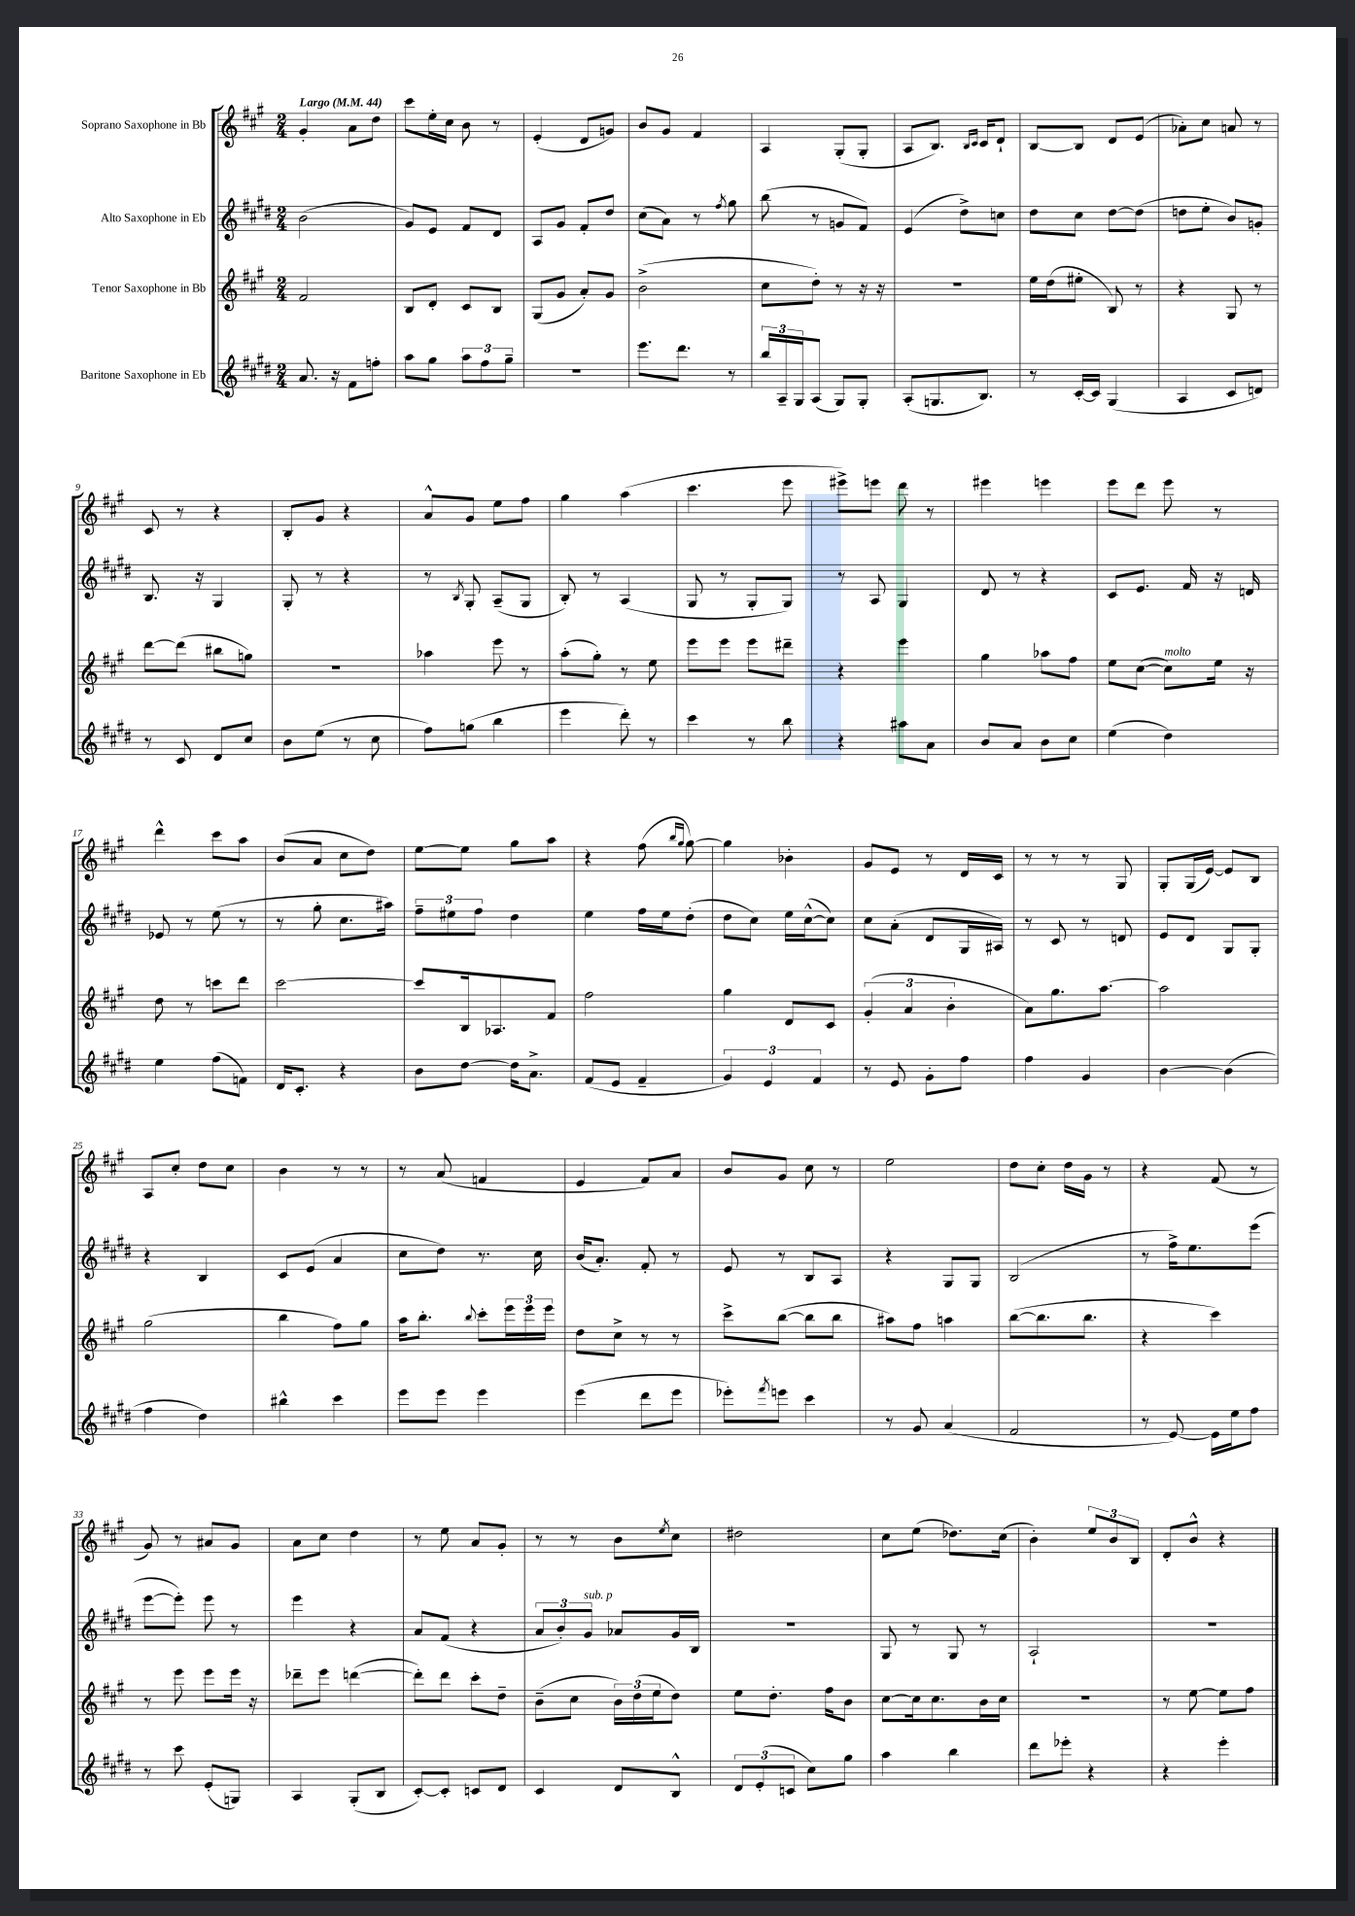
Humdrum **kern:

**kern	**kern	**kern	**kern
*staff4	*staff3	*staff2	*staff1
*clefG2	*clefG2	*clefG2	*clefG2
*k[f#c#g#d#]	*k[f#c#g#]	*k[f#c#g#d#]	*k[f#c#g#]
*M2/4	*M2/4	*M2/4	*M2/4
*MM44	*MM44	*MM44	*MM44
8.a	2f#	(2b	4g#'
16r	.	.	.
8f#	.	.	8a
8ff'	.	.	8dd
=	=	=	=
8aa	8B	8g#)	8ccc#
8gg#	8d'	8e	16ee'
.	.	.	16cc#
12aa	8c#	8f#	8b
12ff#	.	.	.
.	8B	8d#	8r
12gg#~	.	.	.
=	=	=	=
2r	(8G#	8A	(4e'
.	8g#	8g#	.
.	8a')	8f#'	8d
.	8g#	8dd#	8g)
=	=	=	=
8.eee	(2b^	(8cc#	8b
.	.	8a)	8g#
8.ddd#	.	.	.
.	.	8r	4f#
.	.	8qff#	.
8r	.	8gg#	.
=	=	=	=
24bb	8cc#	(8bb	4A
24A~	.	.	.
24G#	.	.	.
(8A	8dd')	8r	.
8G#)	8r	8g	(8G#'
8G#'	16r	8f#)	8G#'
.	16r	.	.
=	=	=	=
(8A'	2r	(4e	8A
8.G	.	.	8.B)
.	.	8dd#^)	.
.	.	.	16qqB
.	.	.	16qqc#
8.B)	.	.	16c#
.	.	8cc	8d`
=	=	=	=
8r	16ee	8dd#	[8B
.	(16dd	.	.
[16c#'	8ee#'	8cc#	8B]
16c#]	.	.	.
(4G#	8B)	[8dd#	8d
.	8r	(8dd#]	(8e
=	=	=	=
4A	4r	8dd	8a-')
.	.	8ee'	8cc#
8c#	8G#	8b)	8a
8d)	8r	8g'	8r
=	=	=	=
8r	[8ddd	8.B	8c#
8c#	(8ddd]	.	8r
.	.	16r	.
8d#	8bb#	4G#	4r
8cc#	8gg)	.	.
=	=	=	=
8b	2r	8G#'	8B'
(8ee	.	8r	8g#
8r	.	4r	4r
8cc#	.	.	.
=	=	=	=
8ff#)	4aa-	8r	8a^^
.	.	8qB	.
(8gg	.	8G#'	8g#
4bb	8eee	(8A~	8ee
.	8r	8G#	8ff#
=	=	=	=
4eee	(8aa'	8B')	4gg#
.	8gg#')	8r	.
8ddd#')	8r	(4A	(4aa
8r	8ee	.	.
=	=	=	=
4ccc#	8eee	8G#	4.ccc#
.	8eee	8r	.
8r	8eee	8G#'	.
8bb	8ddd#~	8G#)	8eee
=	=	=	=
4r	4r	8r	8eee#^)
.	.	8A	8eee
8aa#	4eee	4G#	8ddd
8a	.	.	8r
=	=	=	=
8b	4gg#	8d#	4eee#
8a	.	8r	.
8b	8aa-	4r	4eee
8cc#	8ff#	.	.
=	=	=	=
(4ee	8ee	8c#	8eee
.	([8cc#	8.e	8ddd
4dd#)	8cc#])	.	8eee
.	.	16f#	.
.	16ee	16r	8r
.	16r	16d	.
=	=	=	=
4ee	8dd	8e-	4ddd^^
.	8r	8r	.
(8ff#	8ccc	(8ee	8ccc#
8f)	8ddd	8r	8aa
=	=	=	=
16d#	[2ccc#	8r	(8b
8.c#'	.	.	.
.	.	8gg#'	8a
4r	.	8.cc#	8cc#
.	.	.	8dd)
.	.	16aa#)	.
=	=	=	=
8b	8ccc#]	12ff#~	[8ee
.	.	12ee#	.
[8dd#	16B	.	8ee]
.	.	12ff#	.
.	8.A-	.	.
16dd#]	.	4dd#	8gg#
8.a^	.	.	.
.	8f#	.	8aa
=	=	=	=
(8f#	2ff#	4ee	4r
8e	.	.	.
4f#~	.	16ff#	(8ff#
.	.	16ee	.
.	.	.	16qqbb
.	.	.	16qqgg#
.	.	(8dd#'	[8gg#)
=	=	=	=
6g#)	4gg#	8dd#	4gg#]
.	.	8cc#)	.
6e	.	.	.
.	8d	16ee	4b-'
.	.	([16cc#^^	.
6f#	.	.	.
.	8c#	8cc#])	.
=	=	=	=
8r	(6g#'	8cc#	8g#
8e	.	(8a'	8e
.	6a	.	.
8g#'	.	8d#	8r
.	6b'	.	.
8ff#	.	16G#	16d
.	.	16A#)	16c#
=	=	=	=
4ff#	8a)	8r	8r
.	8.gg#	8c#	8r
4g#	.	8r	8r
.	[8.aa	.	.
.	.	8d	8G#
=	=	=	=
[4b	2aa]	8e	8G#'
.	.	8d#	(16G#
.	.	.	[16e)
(4b]	.	8G#	8e]
.	.	8G#'	8B
=	=	=	=
4ff#	(2gg#	4r	8A
.	.	.	8cc#'
4dd#)	.	4B	8dd
.	.	.	8cc#
=	=	=	=
4bb#^^	4bb	8c#	4b
.	.	(8e	.
4ccc#	8ff#)	4a	8r
.	8gg#	.	8r
=	=	=	=
8eee	16aa	8cc#	8r
.	8.bb'	.	.
8eee	.	8dd#)	(8a
.	8qqbb	.	.
4eee	8ccc#'	8.r	4f
.	24eee	.	.
.	24eee	.	.
.	.	16cc#	.
.	24eee	.	.
=	=	=	=
(4eee	8dd	(16b	4e
.	.	8.a')	.
.	8cc#^	.	.
8ddd#	8r	8f#'	8f#)
8eee	8r	8r	8a
=	=	=	=
8eee-')	8ccc#^	8e	8b
8qfff#	.	.	.
8eee	([8bb	8r	8g#
4ccc#	8bb]	8B	8cc#
.	8bb	8A	8r
=	=	=	=
8r	8aa#)	4r	2ee
8g#	8ff#	.	.
(4a	4aa	8G#	.
.	.	8G#	.
=	=	=	=
2f#	([8bb	(2B	8dd
.	8.bb]	.	8cc#'
.	.	.	16dd
.	8.bb	.	16g#
.	.	.	8r
=	=	=	=
8r	4r	8r	4r
[8e)	.	16ff#^)	.
.	.	8.ee	.
16e]	4ccc#)	.	(8f#
16ee	.	.	.
8ff#	.	(8eee	8r
=	=	=	=
8r	8r	[8eee	8g#)
8ccc#	8eee	8eee'])	8r
(8e'	8eee	8eee	8a#
8G)	16eee	8r	8g#
.	16r	.	.
=	=	=	=
4A	8ddd-~	4eee	8a
.	8eee	.	8cc#
(8G#'	([4ddd	4r	4dd
8B	.	.	.
=	=	=	=
[8c#')	8ddd'])	8a	8r
8c#']	8ddd	(8f#	8ee
8c	8ccc#'	4r	8a
8d#	8dd~	.	8g#'
=	=	=	=
4c#	(8b~	12a	8r
.	.	12b')	.
.	8cc#	.	8r
.	.	12g#	.
8d#	24b)	8a-	8b
.	(24dd	.	.
.	24ee	.	.
.	.	.	8qee
8B^^	8dd)	16g#	8cc#
.	.	16B	.
=	=	=	=
12d#	8ee	2r	2dd#
(12e'	.	.	.
.	8.dd'	.	.
12c	.	.	.
8cc#)	.	.	.
.	16ff#	.	.
8gg#	8b	.	.
=	=	=	=
4aa	[8cc#	8G#	8cc#
.	16cc#]	8r	(8ee
.	8.cc#	.	.
4bb	.	8G#	8.dd-)
.	16b	8r	.
.	16cc#	.	(16cc#
=	=	=	=
8ddd#	2r	2A`	4b')
8eee-'	.	.	.
4r	.	.	12ee
.	.	.	12b
.	.	.	12B
=	=	=	=
4r	8r	2r	8d'
.	[8ee	.	8b^^
4eee'	8ee]	.	4r
.	8ff#	.	.
==	==	==	==
*-	*-	*-	*-
